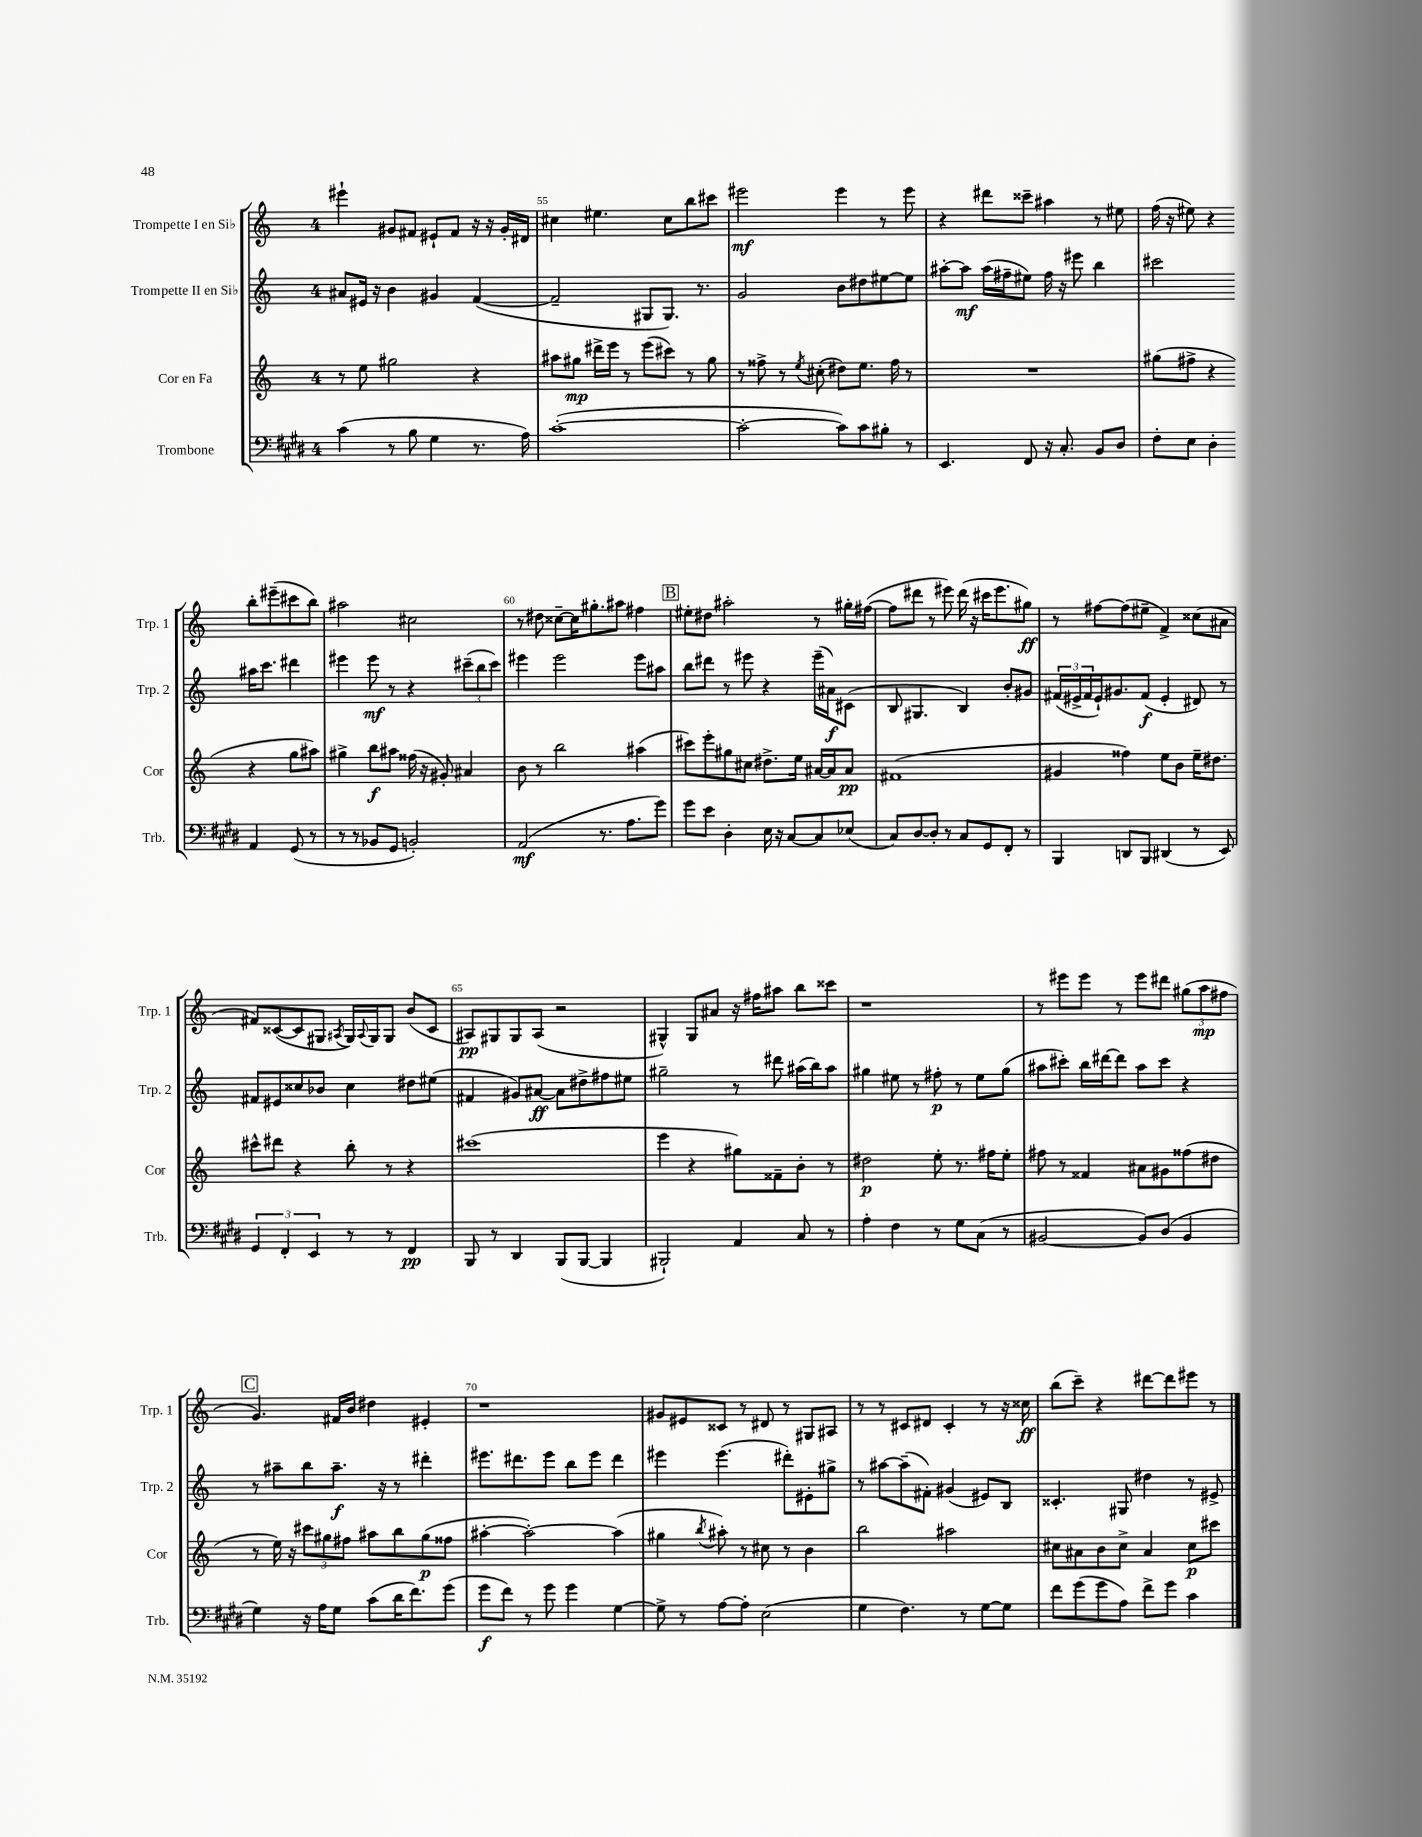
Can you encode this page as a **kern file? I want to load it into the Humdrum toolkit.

**kern	**dynam	**kern	**dynam	**kern	**dynam	**kern	**dynam
*part4	*part4	*part3	*part3	*part2	*part2	*part1	*part1
*staff4	*staff4	*staff3	*staff3	*staff2	*staff2	*staff1	*staff1
*I"Trombone	*	*I"Cor en Fa	*	*I"Trompette II en Si♭	*	*I"Trompette I en Si♭	*
*I'Trb.	*	*I'Cor	*	*I'Trp. 2	*	*I'Trp. 1	*
*clefF4	*	*clefG2	*	*clefG2	*	*clefG2	*
*k[f#c#g#d#]	*	*k[]	*	*k[]	*	*k[]	*
*M4/4	*	*M4/4	*	*M4/4	*	*M4/4	*
=54	=54	=54	=54	=54	=54	=54	=54
(4c#\	.	8r	.	8a#X/L	.	4eee#X`\	.
.	.	8ee\	.	16e#X/Jk	.	.	.
.	.	.	.	16r	.	.	.
8r	.	2gg#X\	.	4b\	.	8g#X/L	.
8B\	.	.	.	.	.	8f#X/J	.
4G#\	.	.	.	4g#X/	.	8e#X`/L	.
.	.	.	.	.	.	8f#/J	.
8.r	.	4r	.	([4f/	.	16r	.
.	.	.	.	.	.	16r	.
.	.	.	.	.	.	16g#'/LL	.
16A\)	.	.	.	.	.	16d#X/JJ	.
=55	=55	=55	=55	=55	=55	=55	=55
([1c#'	.	8aa#X\L	.	2f~/]	.	4cc#X\	.
.	.	8gg#X\J	mp	.	.	.	.
.	.	16ddd#X^\LL	.	.	.	4.ee#X\	.
.	.	16eee\JJ	.	.	.	.	.
.	.	8r	.	.	.	.	.
.	.	(8eee\L	.	8G#X/L	.	.	.
.	.	8ccc#X\J)	.	8.G#/J)	.	8cc#\L	.
.	.	8r	.	.	.	8bb\	.
.	.	.	.	8.r	.	.	.
.	.	8gg#\	.	.	.	8ccc#X\J	.
=56	=56	=56	=56	=56	=56	=56	=56
2c#'\_	.	8r	.	2g/	.	2eee#X\	mf
.	.	8ff##X^\	.	.	.	.	.
.	.	8r	.	.	.	.	.
.	.	8qee/	.	.	.	.	.
.	.	(8cc#X'\	.	.	.	.	.
8c#\L])	.	8dd#X\L)	.	8b\L	.	4eee#\	.
8c#\	.	8.ee\J	.	8dd#X\	.	.	.
8B#X'\J	.	.	.	[8ee#X\	.	8r	.
.	.	16ff##\	.	.	.	.	.
8r	.	8r	.	8ee#\J]	.	8eee#\	.
=57	=57	=57	=57	=57	=57	=57	=57
4.EE/	.	1r	.	[8aa#X'\L	.	4r	.
.	.	.	.	8aa#\J]	mf	.	.
.	.	.	.	(16aa#\LL	.	8ddd#X\L	.
.	.	.	.	16ff#X~\J	.	.	.
8FF#/	.	.	.	8ee#X\J)	.	8ccc##X~\J	.
16r	.	.	.	16ff#\	.	4aa#X\	.
8.C#'/	.	.	.	16r	.	.	.
.	.	.	.	8eee#X\	.	.	.
8BB/L	.	.	.	4bb\	.	8r	.
8D#/J	.	.	.	.	.	8ee#X\	.
=58	=58	=58	=58	=58	=58	=58	=58
8F#'\L	.	(8gg#X\L	.	2ccc#X\	.	(16ff\	.
.	.	.	.	.	.	16r	.
8E\J	.	8ff#X^\J	.	.	.	8ee#X\)	.
4D#'\	.	4r	.	.	.	4r	.
4AA/	.	4r	.	16aa#X\KL	.	8bb'\L	.
.	.	.	.	8.ccc#\J	.	.	.
.	.	.	.	.	.	(8eee#X~\	.
(8GG#/	.	8gg#\L	.	4ddd#X\	.	8ccc#X\	.
8r	.	8aa#X\J)	.	.	.	8bb\J)	.
!!LO:LB:g=z
=59	=59	=59	=59	=59	=59	=59	=59
8r	.	4gg#X^\	.	4eee#X\	.	2aa#X\	.
8r	.	.	.	.	.	.	.
8BB-X/L	.	8bb\L	f	8eee#\	mf	.	.
8GG#/J	.	8aa#X\J	.	8r	.	.	.
2BBn'/)	.	(16ff##X\	.	4r	.	2cc#X\	.
.	.	16r	.	.	.	.	.
.	.	8g#X'/)	.	.	.	.	.
.	.	4a#X/	.	(12ccc#X~\L	.	.	.
.	.	.	.	12bb\	.	.	.
.	.	.	.	12ccc#\J)	.	.	.
=60	=60	=60	=60	=60	=60	=60	=60
(2AA/	mf	8b\	.	4eee#X\	.	8r	.
.	.	8r	.	.	.	8dd#X\	.
.	.	2bb\	.	2eee#\	.	[8cc##X~\L	.
.	.	.	.	.	.	16cc##\K]	.
.	.	.	.	.	.	8.gg#X'\	.
8.r	.	.	.	.	.	.	.
.	.	.	.	.	.	8aa#X\J	.
8.A\L	.	.	.	.	.	.	.
.	.	(4aa#X\	.	8eee#\L	.	4ff#X\	.
8g#\J)	.	.	.	8aa#X\J	.	.	.
!!LO:REH:place=s1:t=B
=61	=61	=61	=61	=61	=61	=61	=61
8g#\L	.	8ccc#X\L)	.	8bb\L	.	8ee#X'\L	.
8e\J	.	8eee'\	.	8ddd#X\J	.	8dd#X\J	.
4D#'\	.	8gg#X\	.	8r	.	2aa#X'\	.
.	.	8cc#X\J	.	8eee#X\	.	.	.
16E\	.	8.dd#X^\L	.	4r	.	.	.
16r	.	.	.	.	.	.	.
[8C#/L	.	.	.	.	.	.	.
.	.	16ee\Jk	.	.	.	.	.
8C#/]	.	[16a#X/LL	.	(16eee#~\LL	.	8r	.
.	.	16a#/J]	.	16a#X\J)	f	.	.
(8E-X/J	.	8a#/J	pp	(8c#X\J	.	16gg#X'\LL	.
.	.	.	.	.	.	([16ff#X\JJ	.
=62	=62	=62	=62	=62	=62	=62	=62
8C#/L)	.	(1f#X	.	8B/	.	8ff#\L]	.
[8D#/	.	.	.	4.G#X/	.	8ddd#X\J	.
8D#'/J]	.	.	.	.	.	8r	.
8r	.	.	.	.	.	8eee#X\)	.
8C#/L	.	.	.	4B/)	.	(16ddd#\	.
.	.	.	.	.	.	16r	.
8GG#/	.	.	.	.	.	16ccc#X\KL	.
.	.	.	.	.	.	8.eee#\	.
8FF#'/J	.	.	.	8b'/L	.	.	.
8r	.	.	.	8g#X/J	.	8gg#X\J)	ff
=63	=63	=63	=63	=63	=63	=63	=63
4BBB/	.	4g#X/	.	(24f#X/LL	.	8r	.
.	.	.	.	24e#X^/	.	.	.
.	.	.	.	24f#/	.	.	.
.	.	.	.	16e#`/J)	.	[8ff#X\L	.
.	.	.	.	8.g#X/	.	.	.
8DDn/L	.	4ff##X\)	.	.	.	(8ff#\]	.
8BBB/J	.	.	.	(8f#/J	f	8ee#X~\J	.
(4DD#X/	.	8ee\L	.	4e#'/	.	4f^/)	.
.	.	8b\J	.	.	.	.	.
8r	.	16ee~\KL	.	8d#X/)	.	(8cc##X\L	.
.	.	8.dd#X\J	.	.	.	.	.
8EE/)	.	.	.	8r	.	8a#X\J	.
!!LO:LB:g=z
=64	=64	=64	=64	=64	=64	=64	=64
6GG#/	.	8ccc#X^^\L	.	8f#X/L	.	8f#X/L)	.
.	.	8ddd#X\J	.	8e#X/	.	([8c##X/	.
6FF#'/	.	.	.	.	.	.	.
.	.	4r	.	8cc##X/	.	8c##/]	.
6EE/	.	.	.	.	.	.	.
.	.	.	.	8b-X/J	.	8G#X/J	.
.	.	.	.	.	.	8qA#X/	.
8r	.	8bb'\	.	4cc##\	.	16G#/LL)	.
.	.	.	.	.	.	8qqA#/	.
.	.	.	.	.	.	16G#/J	.
8r	.	8r	.	.	.	8G#/J	.
4FF#/	pp	4r	.	8dd#X\L	.	(8b/L	.
.	.	.	.	(8ee#X\J	.	8c##/J	.
=65	=65	=65	=65	=65	=65	=65	=65
8BBB/	.	(1ccc#X	.	4f#X/	.	8A#X/L)	pp
8r	.	.	.	.	.	8G#X/	.
4DD#/	.	.	.	8g#X/L)	.	8G#/	.
.	.	.	.	[8a#X/J	ff	(8A#/J	.
(8BBB/L	.	.	.	8a#\L]	.	2r	.
[8BBB/J	.	.	.	8dd#X^\	.	.	.
4BBB/]	.	.	.	8ff#X\	.	.	.
.	.	.	.	8ee#X\J	.	.	.
=66	=66	=66	=66	=66	=66	=66	=66
2BBB#X`/)	.	4eee\	.	2gg#X~\	.	4G#X^^/)	.
.	.	4r	.	.	.	8G#/L	.
.	.	.	.	.	.	8a#X/J	.
4AA/	.	8gg#X\L)	.	8r	.	16r	.
.	.	.	.	.	.	16ff#X\KL	.
.	.	8f##X~\	.	8ddd#X\	.	8aa#X\J	.
8C#/	.	8b'\J	.	(16aa#X\LL	.	8bb\L	.
.	.	.	.	16bb\J)	.	.	.
8r	.	8r	.	8aa#\J	.	8ccc##X\J	.
=67	=67	=67	=67	=67	=67	=67	=67
4A'\	.	2dd#X\	p	4gg#X\	.	1r	.
4F#\	.	.	.	8ee#X\	.	.	.
.	.	.	.	8r	.	.	.
8r	.	8ee'\	.	8ff#X'\	p	.	.
8G#\L	.	8.r	.	8r	.	.	.
(8C#\J	.	.	.	8ee#\L	.	.	.
.	.	16ff#X\KL	.	.	.	.	.
8r	.	8ee'\J	.	(8gg#\J	.	.	.
=68	=68	=68	=68	=68	=68	=68	=68
[2BB#X/	.	8ff#X\	.	8aa#X\L	.	8r	.
.	.	8r	.	8ccc#X'\J)	.	8eee#X\L	.
.	.	4f##X/	.	16bb\LL	.	8eee#\J	.
.	.	.	.	[16ddd#X\J	.	.	.
.	.	.	.	8ddd#\J]	.	8r	.
8BB#/L])	.	8a#X\L	.	8aa#\L	.	8eee#\L	.
(8D#/J	.	8g#X\	.	8ccc#\J	.	8ddd#X\J	.
4BB#/	.	(8ff##X\	.	4r	.	(12gg#X\L	.
.	.	.	.	.	.	12aa\	mp
.	.	8dd#X\J	.	.	.	.	.
.	.	.	.	.	.	12ff#X\J	.
!!LO:LB:g=z
!!LO:REH:place=s1:t=C
=69	=69	=69	=69	=69	=69	=69	=69
4G#\)	.	8r	.	8r	.	4.g/)	.
.	.	16ee\)	.	8aa#X~\L	.	.	.
.	.	16r	.	.	.	.	.
16r	.	12ccc#X\L	.	8bb\	.	.	.
16A\KL	.	.	.	.	.	.	.
.	.	12gg#X\	.	.	.	.	.
8G#\J	.	.	.	8.aa#~\J	f	16f#X/LL	.
.	.	12ff#X\J	.	.	.	.	.
.	.	.	.	.	.	16b/JJ	.
(8c#\L	.	8aa#X\L	.	.	.	4dd#X\	.
.	.	.	.	16r	.	.	.
16d#\K	.	8bb\	.	8r	.	.	.
8.f#\)	.	.	.	.	.	.	.
.	.	(8gg#\	p	4ddd#X'\	.	4e#X'/	.
(8g#\J	.	8ff##X\J	.	.	.	.	.
=70	=70	=70	=70	=70	=70	=70	=70
8g#\L	f	[4aa#X'\	.	8.eee#X\L	.	1r	.
8f#\J)	.	.	.	.	.	.	.
.	.	.	.	8.ddd#X\	.	.	.
8r	.	2aa#'\_)	.	.	.	.	.
8g#\	.	.	.	8eee#\J	.	.	.
4g#\	.	.	.	8bb\L	.	.	.
.	.	.	.	8eee#\J	.	.	.
[4G#\	.	(4aa#\]	.	4ddd#\	.	.	.
=71	=71	=71	=71	=71	=71	=71	=71
8G#^\]	.	4gg#X\	.	4eee#X\	.	8g#X/L	.
8r	.	.	.	.	.	8e#X/	.
.	.	8qbb/	.	.	.	.	.
[8A\L	.	8aa#X'\)	.	(4.eee#\	.	8c##X/J	.
8A'\J]	.	8r	.	.	.	8r	.
(2E\	.	8cc#X\	.	.	.	8d#X/	.
.	.	8r	.	8ddd#X'\L)	.	8r	.
.	.	4b\	.	8e#X'\	.	8G#X/L	.
.	.	.	.	8gg#X^\J	.	8A#X/J	.
=72	=72	=72	=72	=72	=72	=72	=72
4G#\	.	2bb\	.	8r	.	8r	.
.	.	.	.	[8aa#X\L	.	8r	.
4.F#\)	.	.	.	(8aa#~\]	.	8c#X/L	.
.	.	.	.	8f#X'\J)	.	8d#X/J	.
.	.	2aa#X\	.	(4g#X/	.	4c#'/	.
8r	.	.	.	.	.	.	.
[8G#\L	.	.	.	8e#X/L)	.	8r	.
8G#\J]	.	.	.	8B/J	.	16r	.
.	.	.	.	.	.	16cc##X\	ff
=73	=73	=73	=73	=73	=73	=73	=73
8f#\L	.	8cc#X\L	.	4.c##X'/	.	(8bb\L	.
(8g#\	.	8a#X\	.	.	.	8ccc~\J)	.
8g#\	.	8b\	.	.	.	4r	.
8A\J)	.	8cc#^\J	.	8G#X/	.	.	.
8f#^\L	.	4a#/	.	4dd#X\	.	[8ddd#X\L	.
8g#\J	.	.	.	.	.	8ddd#\]	.
4c#\	.	8cc#\L	p	8r	.	8eee#X\J	.
.	.	8ccc#X\J	.	8e#X^/	.	8r	.
==	==	==	==	==	==	==	==
*-	*-	*-	*-	*-	*-	*-	*-
